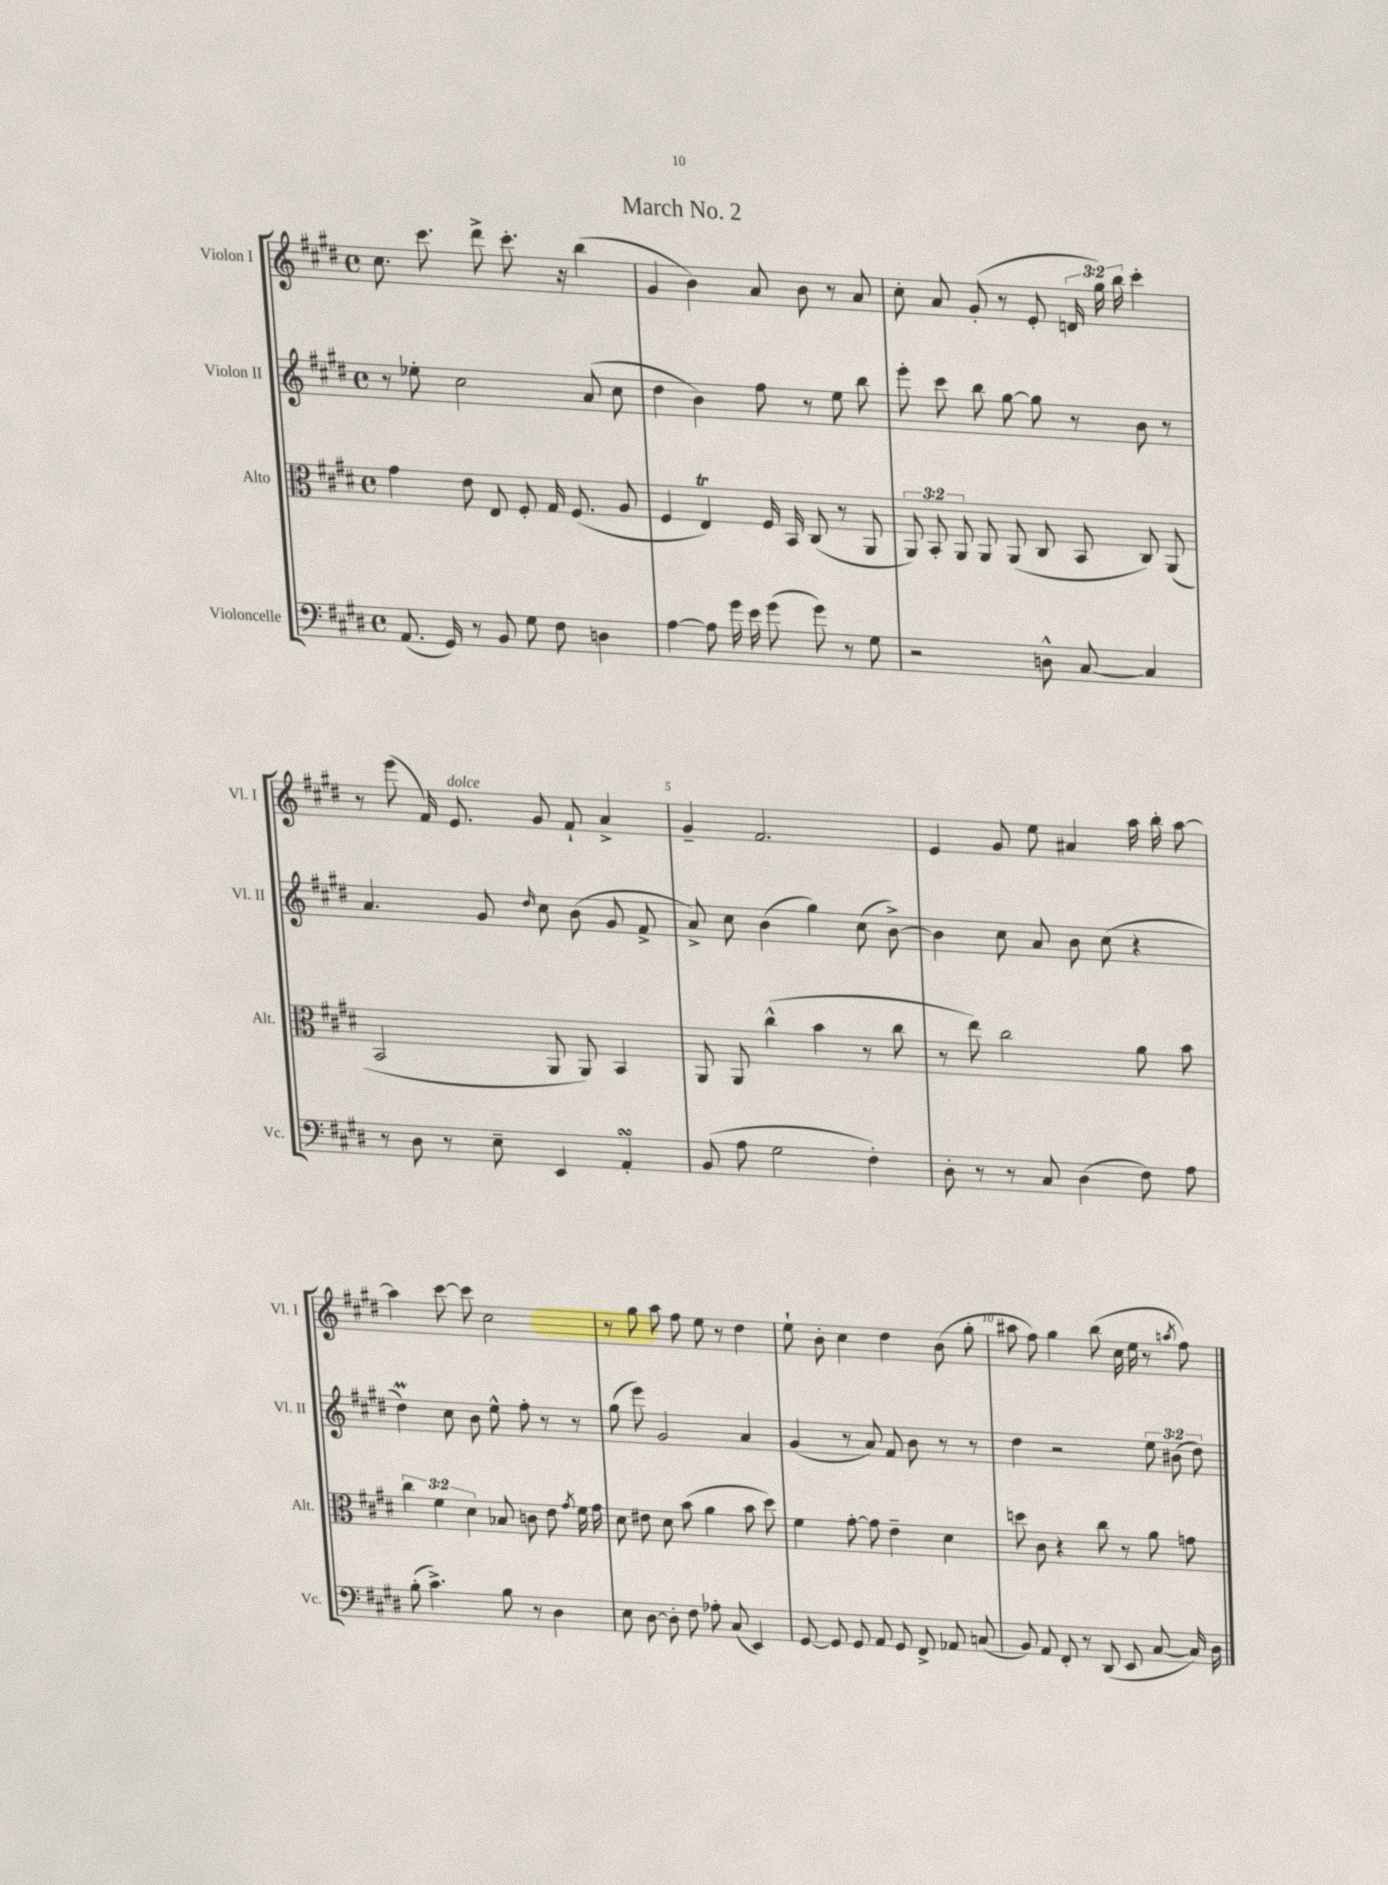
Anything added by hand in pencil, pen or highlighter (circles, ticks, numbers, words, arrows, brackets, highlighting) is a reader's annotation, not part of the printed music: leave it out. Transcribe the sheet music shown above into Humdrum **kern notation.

**kern	**kern	**kern	**kern
*staff4	*staff3	*staff2	*staff1
*clefF4	*clefC3	*clefG2	*clefG2
*k[f#c#g#d#]	*k[f#c#g#d#]	*k[f#c#g#d#]	*k[f#c#g#d#]
*M4/4	*M4/4	*M4/4	*M4/4
*met(c)	*met(c)	*met(c)	*met(c)
(8.AA	4g#	8r	8.cc#
.	.	8ee-'	.
16GG#)	.	.	8.ccc#
8r	8e	2cc#	.
8BB	8E	.	8ddd#^
8G#	8F#'	.	8.ccc#'
8F#	16G#	.	.
.	(8.F#	.	16r
4D	.	(8a	(4bb
.	8A	8cc#	.
=	=	=	=
[4A	4F#	4dd#	4g#
8A]	4E)	4b)	4b)
16g#	.	.	.
16e	.	.	.
(8g#	16F#	8ff#	8a
.	16BB	.	.
8g#)	(8C#	8r	8b
8r	8r	8ee	8r
8G#	8AA	8bb	8a
=	=	=	=
2r	12AA)	8eee'	8cc#'
.	12BB'	.	.
.	.	8ccc#	8a
.	12AA	.	.
.	8AA	8bb	(8g#'
.	(8AA	[8gg#	8r
8D^^	8C#	8gg#]	8e'
[8C#	8BB	8r	24d
.	.	.	24gg#)
.	.	.	24bb
4C#]	8C#)	8b	4ccc#'
.	(8AA	8r	.
=	=	=	=
8r	2BB	4.a	8r
8D#	.	.	(8eee
8r	.	.	16f#)
.	.	.	8.e
8E~	.	8g#	.
.	.	16qqdd#	.
4EE	8AA	8cc#	8g#
.	8AA)	(8b	8f#`
4AA'	4BB	8g#	4a^
.	.	8f#^	.
=	=	=	=
(8BB	8AA	8a^)	4g#~
8A	8AA	8cc#	.
2G#	(4cc#^^	(4b	2.f#
.	4b	4gg#)	.
4F#')	8r	(8cc#	.
.	8cc#	[8b^)	.
=	=	=	=
8D#'	8r	4b]	4e
8r	8ee)	.	.
8r	2cc#	8cc#	8g#
8C#	.	8a	8ee
(4D#	.	8b	4a#
.	.	(8cc#	.
8F#)	8a	4r	16aa
.	.	.	16bb'
8A	8b	.	[8aa
=	=	=	=
(8B'	6cc#	4dd#)	4aa]
4.c#^)	.	.	.
.	6f#	.	.
.	.	8cc#	[8ccc#
.	6d#	.	.
.	.	8b	8ccc#]
8B	8B-	8ee^^	2cc#
8r	8c	8ff#'	.
4D#	8e	8r	.
.	8qg#	.	.
.	16f#	8r	.
.	16g#	.	.
=	=	=	=
8E	8d#	(8gg#	8r
[8D#	8e#	8eee)	8gg#
8D#']	8d#	2g#	8aa
8F#	(8b	.	8ff#
8A-'	4a	.	8ee
(8C#	.	.	8r
4EE)	8b	4a	4dd#
.	8dd#)	.	.
=	=	=	=
[8GG#	4f#	(4g#	8ee`
8GG#]	.	.	8b'
8GG#	[8g#'	8r	4cc#
8AA	8g#]	8a)	.
8GG#	4e~	8f#	4dd#
8FF#^	.	8b	.
8AA-	4d#	8r	(8b
(8C	.	8r	8gg#'
=	=	=	=
8BB)	8dd	4dd#	8aa#
8AA	8c#	.	8ff#)
8FF#'	4r	2r	4gg#
8r	.	.	.
(8DD#	8cc#	.	(8bb
8EE	8r	.	16cc#
.	.	.	16ee
[8C#	8a	12ee	8r
.	.	(12b#	.
.	.	.	8qaa
16C#])	8g	.	8ff#)
.	.	12dd#)	.
16D#	.	.	.
==	==	==	==
*-	*-	*-	*-
